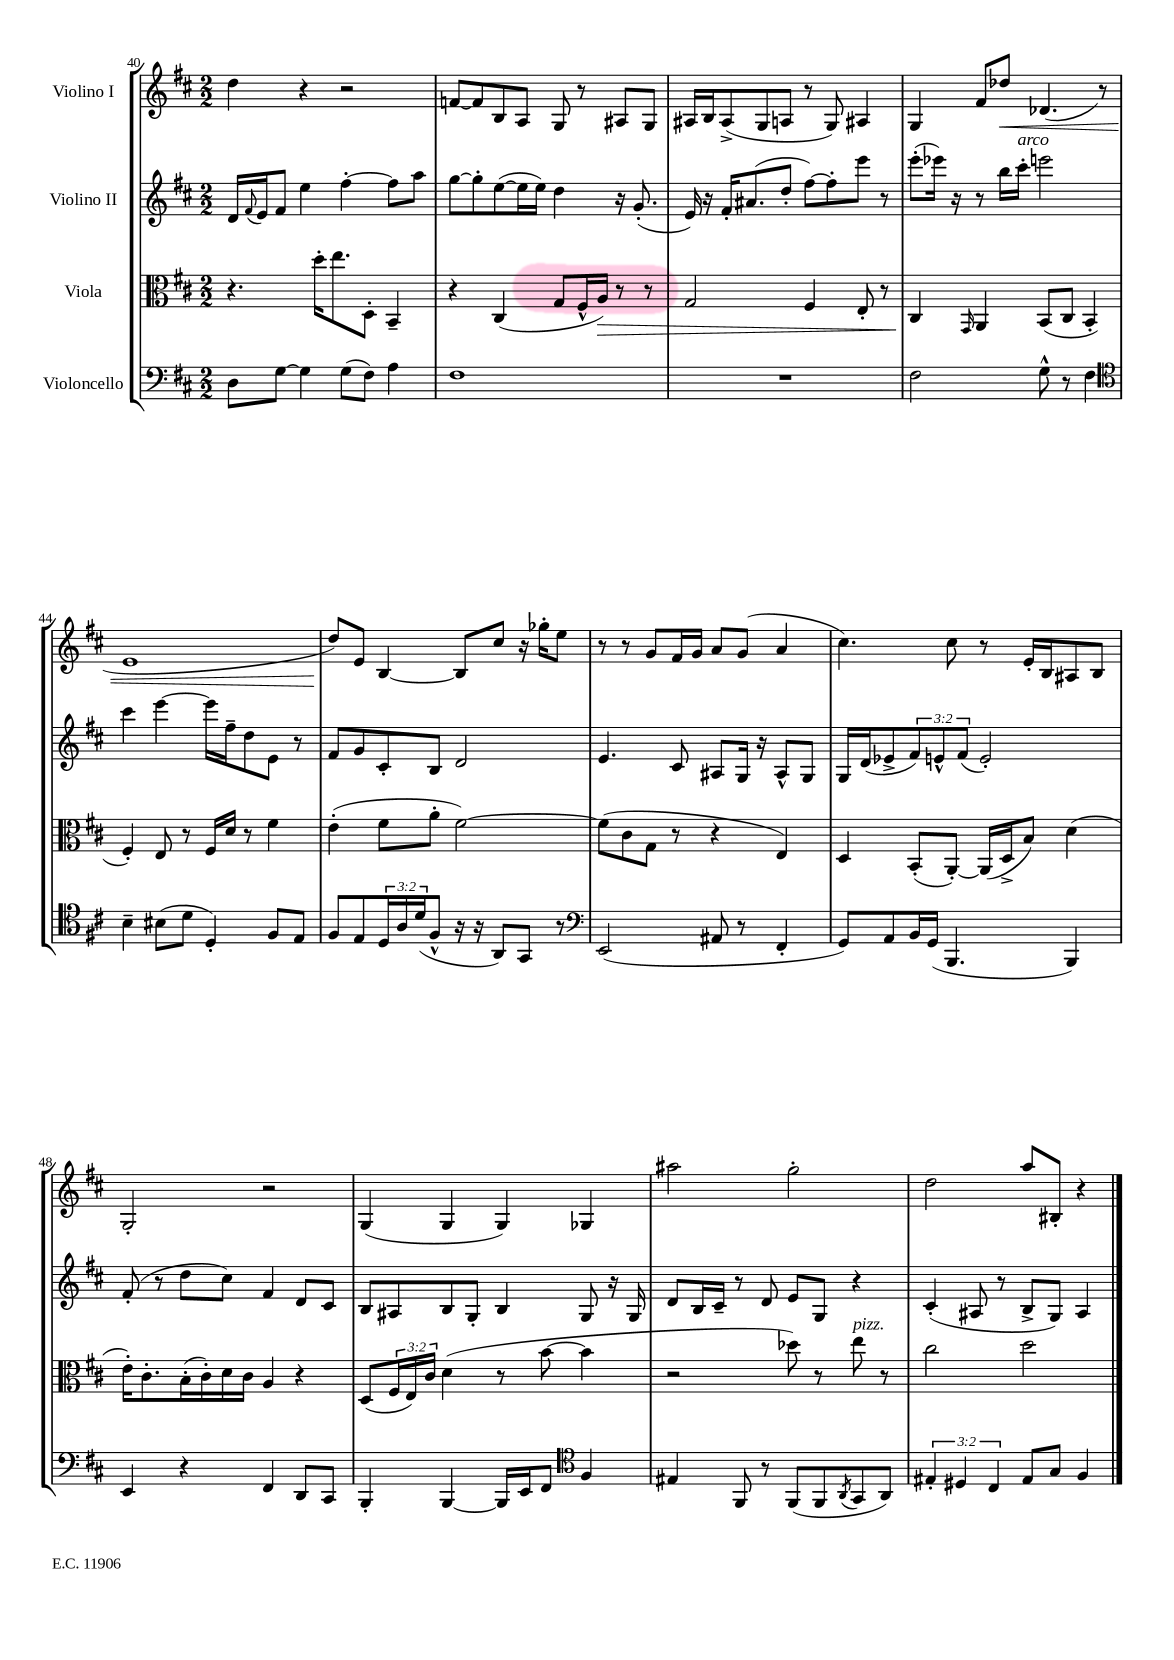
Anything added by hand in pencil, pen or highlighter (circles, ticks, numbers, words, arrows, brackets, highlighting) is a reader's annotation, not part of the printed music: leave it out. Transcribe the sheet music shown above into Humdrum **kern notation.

**kern	**kern	**kern	**kern
*staff4	*staff3	*staff2	*staff1
*clefF4	*clefC3	*clefG2	*clefG2
*k[f#c#]	*k[f#c#]	*k[f#c#]	*k[f#c#]
*M2/2	*M2/2	*M2/2	*M2/2
8D	4.r	16d	4dd
.	.	8qqf#	.
.	.	16e	.
[8G	.	8f#	.
4G]	.	4ee	4r
.	16dd'	.	.
.	8.ee	.	.
(8G	.	[4ff#'	2r
8F#)	8D'	.	.
4A	4BB~	8ff#]	.
.	.	8aa	.
=	=	=	=
1F#	4r	[8gg	[8f
.	.	8gg']	8f]
.	(4C#	([8ee	8B
.	.	16ee]	8A
.	.	16ee)	.
.	8G	4dd	8G
.	16F#^^	.	8r
.	16A)	.	.
.	8r	16r	8A#
.	.	(8.g'	.
.	8r	.	8G
=	=	=	=
1r	2G	16e)	16A#
.	.	16r	16B
.	.	16f#'	(8A#^
.	.	(8.a#	.
.	.	.	8G
.	.	8dd'	8A
.	4F#	[8ff#)	8r
.	.	8ff#']	8G)
.	8E'	8eee	4A#
.	8r	8r	.
=	=	=	=
2F#	4C#	(8eee'	4G
.	.	16eee-)	.
.	.	16r	.
.	16qqGG	.	.
.	4AA	8r	8f#
.	.	16bb	8dd-
.	.	16ccc#'	.
8G^^	(8BB	2eee	(4.d-
8r	8C#	.	.
4F#	4BB'	.	.
.	.	.	8r
=	=	=	=
*clefC4	*	*	*
4B~	4F#')	4ccc#	1e
(8B#	8E	[4eee	.
8d	8r	.	.
4D')	16F#	16eee]	.
.	16d	16ff#~	.
.	8r	8dd	.
8F#	4f#	8e	.
8E	.	8r	.
=	=	=	=
8F#	(4e'	8f#	8dd)
8E	.	8g	8e
24D	8f#	8c#'	[4B
24A	.	.	.
(24d	.	.	.
8F#^^	8a'	8B	.
16r	[2f#)	2d	8B]
16r	.	.	.
8AA)	.	.	8cc#
8GG	.	.	16r
.	.	.	16gg-'
8r	.	.	8ee
=	=	=	=
*clefF4	*	*	*
(2EE	(8f#]	4.e	8r
.	8c#	.	8r
.	8G	.	8g
.	8r	8c#	16f#
.	.	.	16g
8AA#	4r	8A#	8a
8r	.	16G	(8g
.	.	16r	.
4FF#'	4E)	8A#^^	4a
.	.	8G	.
=	=	=	=
8GG)	4D	16G	4.cc#)
.	.	(16d	.
8AA	.	8e-^	.
16BB	(8BB'	12f#)	.
(16GG	.	.	.
.	.	12e^^	.
4.BBB	[8AA')	.	8cc#
.	.	(12f#	.
.	(16AA]	2e')	8r
.	16D^	.	.
.	8B)	.	16e'
.	.	.	16B
4BBB)	(4d	.	8A#
.	.	.	8B
=	=	=	=
4EE	16e')	(8f#'	2G'
.	8.c#'	.	.
.	.	8r	.
4r	(16B'	8dd	.
.	16c#')	.	.
.	16d	8cc#)	.
.	16c#	.	.
4FF#	4A	4f#	2r
8DD	4r	8d	.
8CC#	.	8c#	.
=	=	=	=
4BBB'	(8D	8B	(4G
.	24F#	8A#	.
.	24E)	.	.
.	24c#	.	.
[4BBB	(4d	8B	4G
.	.	8G'	.
16BBB]	8r	4B	4G)
16EE	.	.	.
8FF#	[8b	.	.
*clefC4	*	*	*
4F#	4b]	8G	4G-
.	.	16r	.
.	.	16G	.
=	=	=	=
4E#	2r	8d	2aa#
.	.	16B	.
.	.	16c#~	.
8FF#	.	8r	.
8r	.	8d	.
(8FF#	8dd-)	8e	2gg'
8FF#	8r	8G	.
8qAA	.	.	.
8GG	8ee	4r	.
8AA)	8r	.	.
=	=	=	=
6E#'	2cc#	(4c#'	2dd
6D#	.	.	.
.	.	8A#	.
6C#	.	.	.
.	.	8r	.
8E#	2dd	8B^	8aa
8G	.	8G)	8B#'
4F#	.	4A#	4r
==	==	==	==
*-	*-	*-	*-
